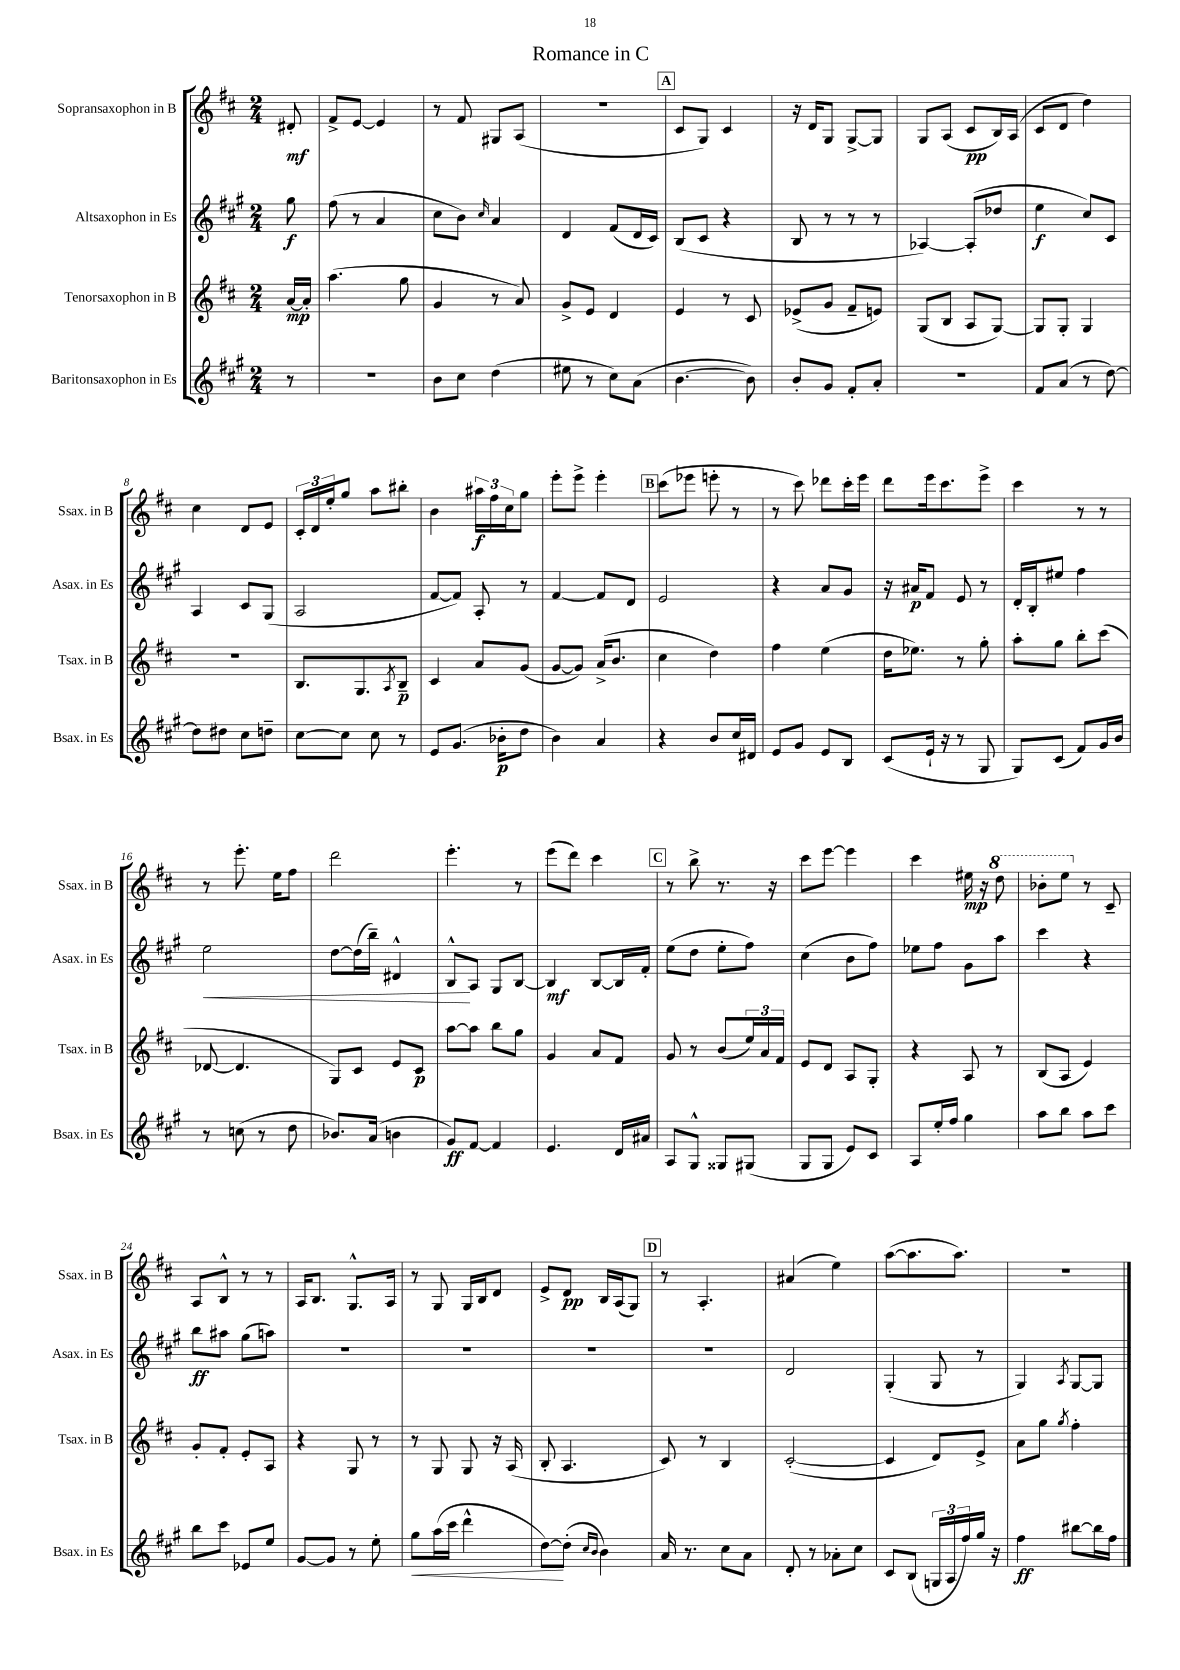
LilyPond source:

\header { title = "Romance in C" }
<<
\new StaffGroup <<
\new Staff = "s0" \with { instrumentName = "Sopransaxophon in B" shortInstrumentName = "Ssax. in B" } {
    \clef treble \key d \major \numericTimeSignature \time 2/4 \partial 8
    dis'8-.\mf |
    fis'8-> e'8~ e'4 |
    r8 fis'8 gis8 a8( |
    R2 |
    \mark \markup { \box "A" } cis'8 g8) cis'4 |
    r16 d'16 g8 g8~-> g8 |
    g8 a8( cis'8\pp b16) a16( |
    cis'8 d'8 d''4) |
    cis''4 d'8 e'8 |
    \tuplet 3/2 { cis'16-. d'16 e''16-. } g''8 a''8 bis''8-. |
    b'4 \tuplet 3/2 { ais''16\f fis''16 cis''16 } g''8 |
    e'''8-. e'''8-> e'''4-. |
    \mark \markup { \box "B" } cis'''8( ees'''8 e'''8-. r8 |
    r8 cis'''8) des'''8 cis'''16-. e'''16 |
    d'''8 e'''16 cis'''8. e'''8-> |
    cis'''4 r8 r8 |
    r8 e'''8.-. e''16 fis''8 |
    d'''2 |
    e'''4.-. r8 |
    e'''8( d'''8) cis'''4 |
    \mark \markup { \box "C" } r8 b''8-> r8. r16 |
    cis'''8 e'''8~ e'''4 |
    cis'''4 eis''16\mp r16 \ottava #1 d'''8 |
    bes''8-. e'''8 \ottava #0 r8 cis'8-- |
    a8 b8-^ r8 r8 |
    a16 b8. g8.-^ a16 |
    r8 g8 g16 b16 d'8 |
    e'8-> d'8\pp b16 a16( g8) |
    \mark \markup { \box "D" } r8 a4.-. |
    ais'4( e''4) |
    a''8~( a''8. a''8.) |
    R2 \bar "|." |
}
\new Staff = "s1" \with { instrumentName = "Altsaxophon in Es" shortInstrumentName = "Asax. in Es" } {
    \clef treble \key a \major \numericTimeSignature \time 2/4 \partial 8
    gis''8\f |
    fis''8( r8 a'4 |
    cis''8 b'8) \grace { cis''16 } a'4 |
    d'4 fis'8( d'16 cis'16) |
    \mark \markup { \box "A" } b8( cis'8 r4 |
    b8 r8 r8 r8 |
    aes4~) aes8-.( des''8 |
    e''4\f cis''8) cis'8 |
    a4 cis'8 gis8( |
    a2 |
    fis'8~ fis'8) a8-. r8 |
    fis'4~ fis'8 d'8 |
    \mark \markup { \box "B" } e'2 |
    r4 a'8 gis'8 |
    r16 ais'16\p fis'8 e'8 r8 |
    d'16-. b16-. eis''8 fis''4 |
    e''2\< |
    d''8~ d''16( b''16--) dis'4-^ |
    b8-^\! a8 gis8 b8~ |
    b4\mf b8~ b16 fis'16-. |
    \mark \markup { \box "C" } e''8( d''8 e''8-. fis''8) |
    cis''4( b'8 fis''8) |
    ees''8 fis''8 gis'8 a''8 |
    cis'''4 r4 |
    b''8\ff ais''8 gis''8( a''8) |
    R2 |
    R2 |
    R2 |
    \mark \markup { \box "D" } R2 |
    d'2 |
    gis4-.( gis8 r8 |
    gis4) \acciaccatura { a8 } gis8~ gis8 \bar "|." |
}
\new Staff = "s2" \with { instrumentName = "Tenorsaxophon in B" shortInstrumentName = "Tsax. in B" } {
    \clef treble \key d \major \numericTimeSignature \time 2/4 \partial 8
    a'16~\mp a'16-. |
    a''4.( g''8 |
    g'4 r8 a'8) |
    g'8-> e'8 d'4 |
    \mark \markup { \box "A" } e'4 r8 cis'8 |
    ees'8->( g'8 fis'8-- e'8) |
    g8( b8 a8 g8~) |
    g8 g8-. g4 |
    r2 |
    b8. g8. \acciaccatura { a8 } b8--\p |
    cis'4 a'8 g'8( |
    g'8~ g'8) a'16->( b'8. |
    \mark \markup { \box "B" } cis''4 d''4) |
    fis''4 e''4( |
    d''16 ees''8.) r8 g''8-. |
    a''8-. g''8 b''8-. cis'''8( |
    des'8~ des'4. |
    g8) cis'8 e'8 cis'8\p |
    a''8~ a''8 b''8 g''8 |
    g'4 a'8 fis'8 |
    \mark \markup { \box "C" } g'8 r8 b'8( \tuplet 3/2 { e''16) a'16 fis'16 } |
    e'8 d'8 a8 g8-. |
    r4 a8 r8 |
    b8( a8 e'4) |
    g'8-. fis'8-. e'8-. a8 |
    r4 g8 r8 |
    r8 g8 g8 r16 a16( |
    b8-. a4. |
    \mark \markup { \box "D" } cis'8) r8 b4 |
    cis'2~-.( |
    cis'4 d'8) e'8-> |
    a'8 g''8 \acciaccatura { g''8 } fis''4-. \bar "|." |
}
\new Staff = "s3" \with { instrumentName = "Baritonsaxophon in Es" shortInstrumentName = "Bsax. in Es" } {
    \clef treble \key a \major \numericTimeSignature \time 2/4 \partial 8
    r8 |
    r2 |
    b'8 cis''8 d''4( |
    eis''8 r8 cis''8) a'8( |
    \mark \markup { \box "A" } b'4.~ b'8) |
    b'8-. gis'8 fis'8-. a'8-. |
    R2 |
    fis'8 a'8( r8 d''8~) |
    d''8 dis''8 cis''8 d''8-- |
    cis''8~ cis''8 cis''8 r8 |
    e'8 gis'8.( bes'16-.\p d''8 |
    b'4) a'4 |
    \mark \markup { \box "B" } r4 b'8 cis''16 dis'16 |
    e'8 gis'8 e'8 b8 |
    cis'8( e'16-! r16 r8 gis8 |
    gis8) cis'8( fis'8) gis'16 b'16 |
    r8 c''8( r8 d''8 |
    bes'8.) a'16( b'4 |
    gis'8\ff) fis'8~ fis'4 |
    e'4. d'16 ais'16 |
    \mark \markup { \box "C" } a8 gis8-^ gisis8 gis8( |
    gis8 gis8 e'8) cis'8 |
    a8 e''16-. fis''16 gis''4 |
    a''8 b''8 a''8 cis'''8 |
    b''8 cis'''8 ees'8 e''8 |
    gis'8~ gis'8 r8 e''8-. |
    gis''8\< a''16( cis'''16 d'''4-^ |
    d''8~\!) d''8-.( \grace { cis''16 b'16 } b'4) |
    \mark \markup { \box "D" } a'16 r8. cis''8 a'8 |
    d'8-. r8 aes'8-. cis''8 |
    cis'8 b8( \tuplet 3/2 { g16 a16 fis''16) } gis''16 r16 |
    fis''4\ff bis''8~ bis''16 fis''16 \bar "|." |
}
>>
>>
